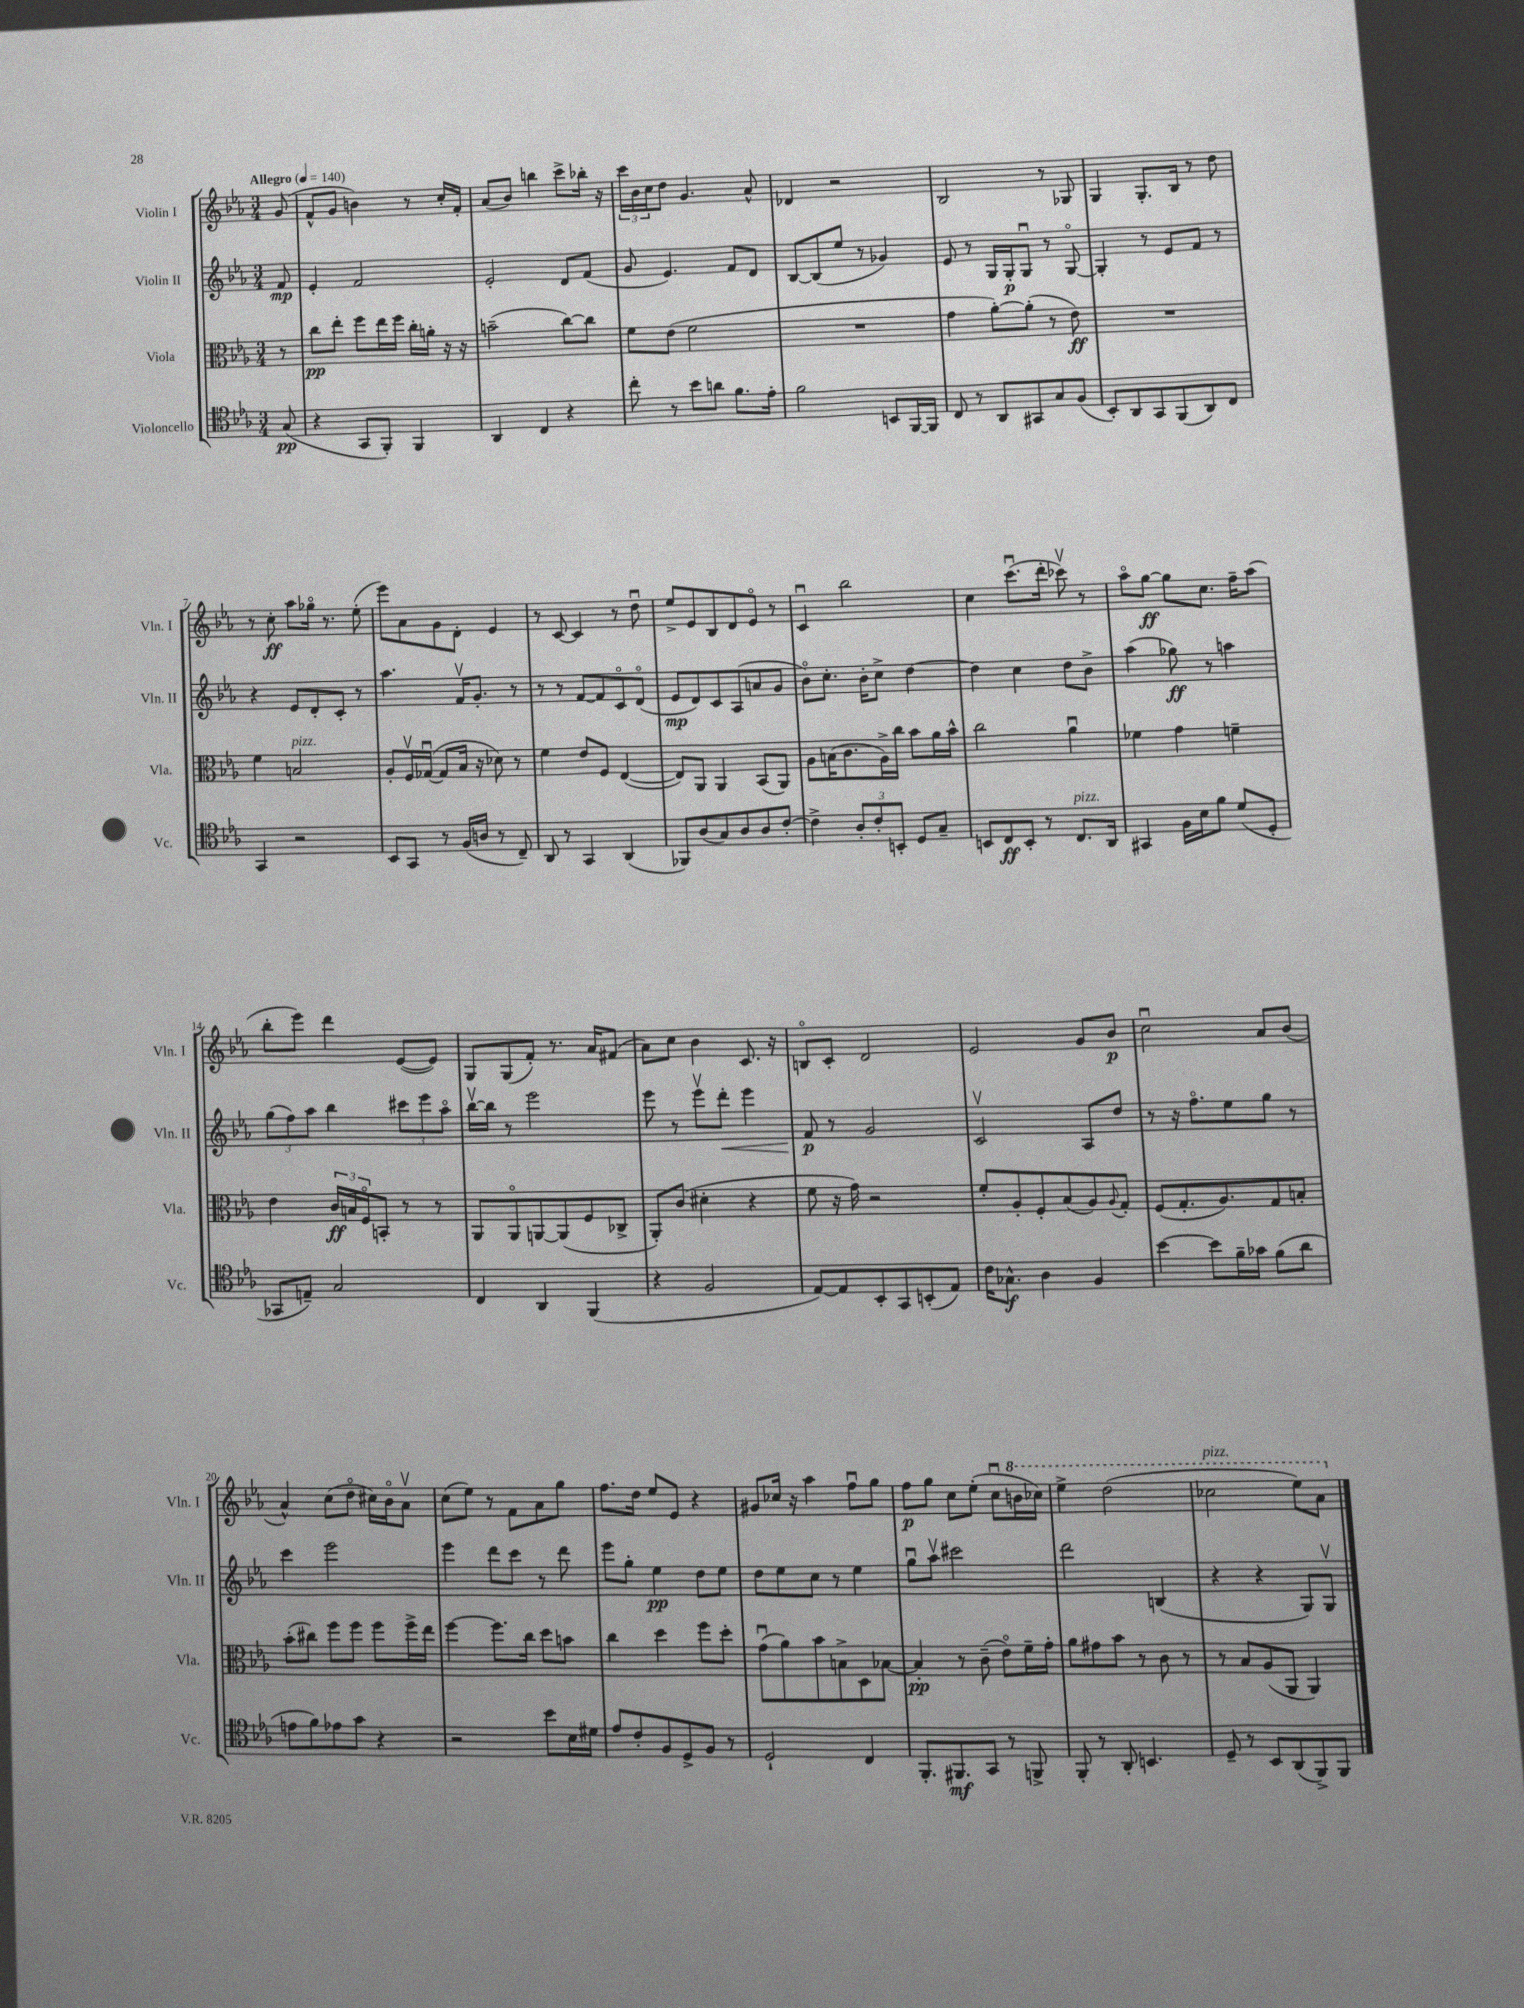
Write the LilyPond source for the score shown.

<<
\new StaffGroup <<
\new Staff = "s0" \with { instrumentName = "Violin I" shortInstrumentName = "Vln. I" } {
    \clef treble \key ees \major \numericTimeSignature \time 3/4 \partial 8 \tempo "Allegro" 4 = 140
    g'8( |
    f'8-^ g'8 b'4) r8 c''16-. f'16-. |
    aes'8( bes'8) b''4 c'''8-> bes''16-. r16 |
    \tuplet 3/2 { c'''16 bes'16 c''16 } d''8 g'4. aes'8-^ |
    des'4 r2 |
    bes2 r8 ges8 |
    g4 g8.-. bes16 r8 d''8 |
    r8 c''8-.\ff aes''8 ges''16\flageolet r8. ees''8-.( |
    ees'''8) aes'8 g'8 d'8-. ees'4 |
    r8 c'8~ c'4 r8 d''8\downbow |
    ees''8-> ees'8 bes8 d'8 ees'8\flageolet r8 |
    c'4\downbow bes''2 |
    c''4 c'''8.\downbow( d'''16-. ces'''8\upbow) r8 |
    aes''8\flageolet g''8~\ff g''8 c''8. f''16-- aes''8( |
    bes''8-. ees'''8) d'''4 ees'8~( ees'8) |
    g8 g8( f'8-.) r8. aes'16 fis'8( |
    aes'8) c''8 bes'4 c'8. r16 |
    b8\flageolet c'8-. d'2 |
    ees'2 g'8 bes'8\p |
    c''2\downbow aes'8 bes'8( |
    aes'4-^) c''8( d''8\flageolet cis''16) bes'16\flageolet aes'8\upbow |
    c''8( ees''8) r8 f'8 aes'8 g''8 |
    f''8. d''16 ees''8 ees'8 r4 |
    gis'8 ces''16 r16 aes''4 f''8\downbow g''8 |
    f''8\p g''8 c''8 ees''8-.( c''8\downbow \ottava #1 b''16 ces'''16) |
    ees'''4-> d'''2( |
    ces'''2^\markup { \italic "pizz." } ees'''8) aes''8 \ottava #0 \bar "|." |
}
\new Staff = "s1" \with { instrumentName = "Violin II" shortInstrumentName = "Vln. II" } {
    \clef treble \key ees \major \numericTimeSignature \time 3/4 \partial 8
    f'8\mp |
    ees'4-. f'2 |
    ees'2-. d'8 f'8( |
    g'8 ees'4.) f'8 d'8 |
    bes8~ bes8( ees''8 r8 ges'4) |
    ees'8 r8 g16 g16-.\p g8\downbow r8 g8~\flageolet |
    g4-. r8 ees'8 f'8 r8 |
    r4 ees'8 d'8-. c'8-. r8 |
    aes''4. f'16\upbow g'8.-. r8 |
    r8 r8 f'8~ f'8 c'8\flageolet d'8\flageolet( |
    ees'8\mp d'8) c'8 aes8( a'8 g'8 |
    bes'8\flageolet) c''8.-. bes'16-. c''8-> d''4~ |
    d''4 c''4 d''8 bes'8-> |
    aes''4( ges''8\ff) r8 a''4 |
    \tuplet 3/2 { g''8( f''8) aes''8 } bes''4 \tuplet 3/2 { cis'''8 ees'''8 aes''8\flageolet } |
    bes''16~\upbow bes''16 r8 ees'''2 |
    ees'''8 r8 ees'''8\upbow d'''8-.\< ees'''4 |
    f'8\p\! r8 g'2 |
    c'2\upbow aes8 d''8 |
    r8 r16 f''8.\flageolet ees''8 g''8 r8 |
    c'''4 ees'''2 |
    ees'''4 d'''8 c'''8 r8 d'''8 |
    ees'''8 g''8-. ees''4\pp d''8 ees''8 |
    d''8 ees''8 c''8 r8 ees''4 |
    g''8\downbow aes''8\upbow cis'''2 |
    d'''2 b4( |
    r4 r4 g8) g8\upbow \bar "|." |
}
\new Staff = "s2" \with { instrumentName = "Viola" shortInstrumentName = "Vla." } {
    \clef alto \key ees \major \numericTimeSignature \time 3/4 \partial 8
    r8 |
    c''8\pp ees''8-. f''8 ees''16 f''16 c''16-. a'16-. r16 r16 |
    b'2--( c''8~) c''8 |
    f'8 ees'8( f'2 |
    R2. |
    g'4 aes'8~-.) aes'8-.( r8 ees'8\ff) |
    R2. |
    f'4 b2^\markup { \italic "pizz." } |
    aes8-. f16\upbow ges16~\downbow( ges8 bes16 r16 des'8) r8 |
    f'4 ees'8 f8 ees4~( |
    ees8) aes,8 aes,4 bes,8( aes,8) |
    aes8 b16( c'8. aes16->) c''16 bes'8 aes'16 bes'16-^ |
    c''2 aes'4\downbow |
    fes'4 g'4 f'4-- |
    ees'4 \tuplet 3/2 { c'16\ff b16 f16\flageolet } b,8-. r8 r8 |
    aes,8 aes,8\flageolet a,8~ a,8( f8 ces8-> |
    aes,8-.) c'8( dis'4-. r4 |
    f'8 r16 g'16) r2 |
    f'8-. aes8-. f8-. bes8( aes8) \appoggiatura { aes8 } g8-. |
    f8( g8.-. aes8.) g8 b8-. |
    bes'8-.( cis''8) f''8 f''8 f''8 f''16-> ees''16 |
    f''4~ f''8. c''16 d''8 b'8 |
    c''4 d''4 f''8 d''8-. |
    g'8\downbow( aes'8) bes'8 b8-> d8 bes8~ |
    bes4-.\pp r8 c'8--( ees'8\flageolet) f'16-- g'16-. |
    aes'8 gis'8 bes'8 r8 c'8 r8 |
    r8 bes8 aes8( aes,8 aes,4) \bar "|." |
}
\new Staff = "s3" \with { instrumentName = "Violoncello" shortInstrumentName = "Vc." } {
    \clef tenor \key ees \major \numericTimeSignature \time 3/4 \partial 8
    g8\pp( |
    r4 g,8 f,8-.) f,4 |
    aes,4 c4 r4 |
    c''8-. r8 bes'8 a'8 f'8. ees'16-. |
    f'2 b,8 f,16~ f,16 |
    c8 r8 aes,8 gis,8 g8 f8( |
    bes,8-.) aes,8 g,8 f,8( aes,8) c8 |
    g,4 r2 |
    bes,8 g,8 r8 f16( a16 r8 c8--) |
    aes,8 r8 g,4 aes,4( |
    fes,8) aes8( g8) aes8 aes8 c'8~-. |
    c'4-> \tuplet 3/2 { aes8-. c'8-. b,8-. } d8 g8-- |
    b,8 c8\ff b,8-. r8 c8.^\markup { \italic "pizz." } aes,16 |
    gis,4 f16 bes16 f'8 d'8( d8-. |
    ges,8 e8--) g2 |
    c4 aes,4 f,4( |
    r4 f2 |
    ees8~) ees8 bes,8-. g,8 b,8-.( ees8) |
    c'16 ges8.-^\f aes4 f4 |
    bes'4~ bes'8 f'16-- ges'16 f'8( aes'8 |
    e'8 f'8) ees'8 g'8 r4 |
    r2 bes'8 bes16 dis'16 |
    ees'8 c'8-. f8 d8-> f8 r8 |
    d2-! c4 |
    f,8.-. fis,8.\mf g,8 r8 f,8-> |
    f,8-. r8 aes,8-. b,4. |
    d8-- r8 bes,8 aes,8( f,8->) f,8 \bar "|." |
}
>>
>>
